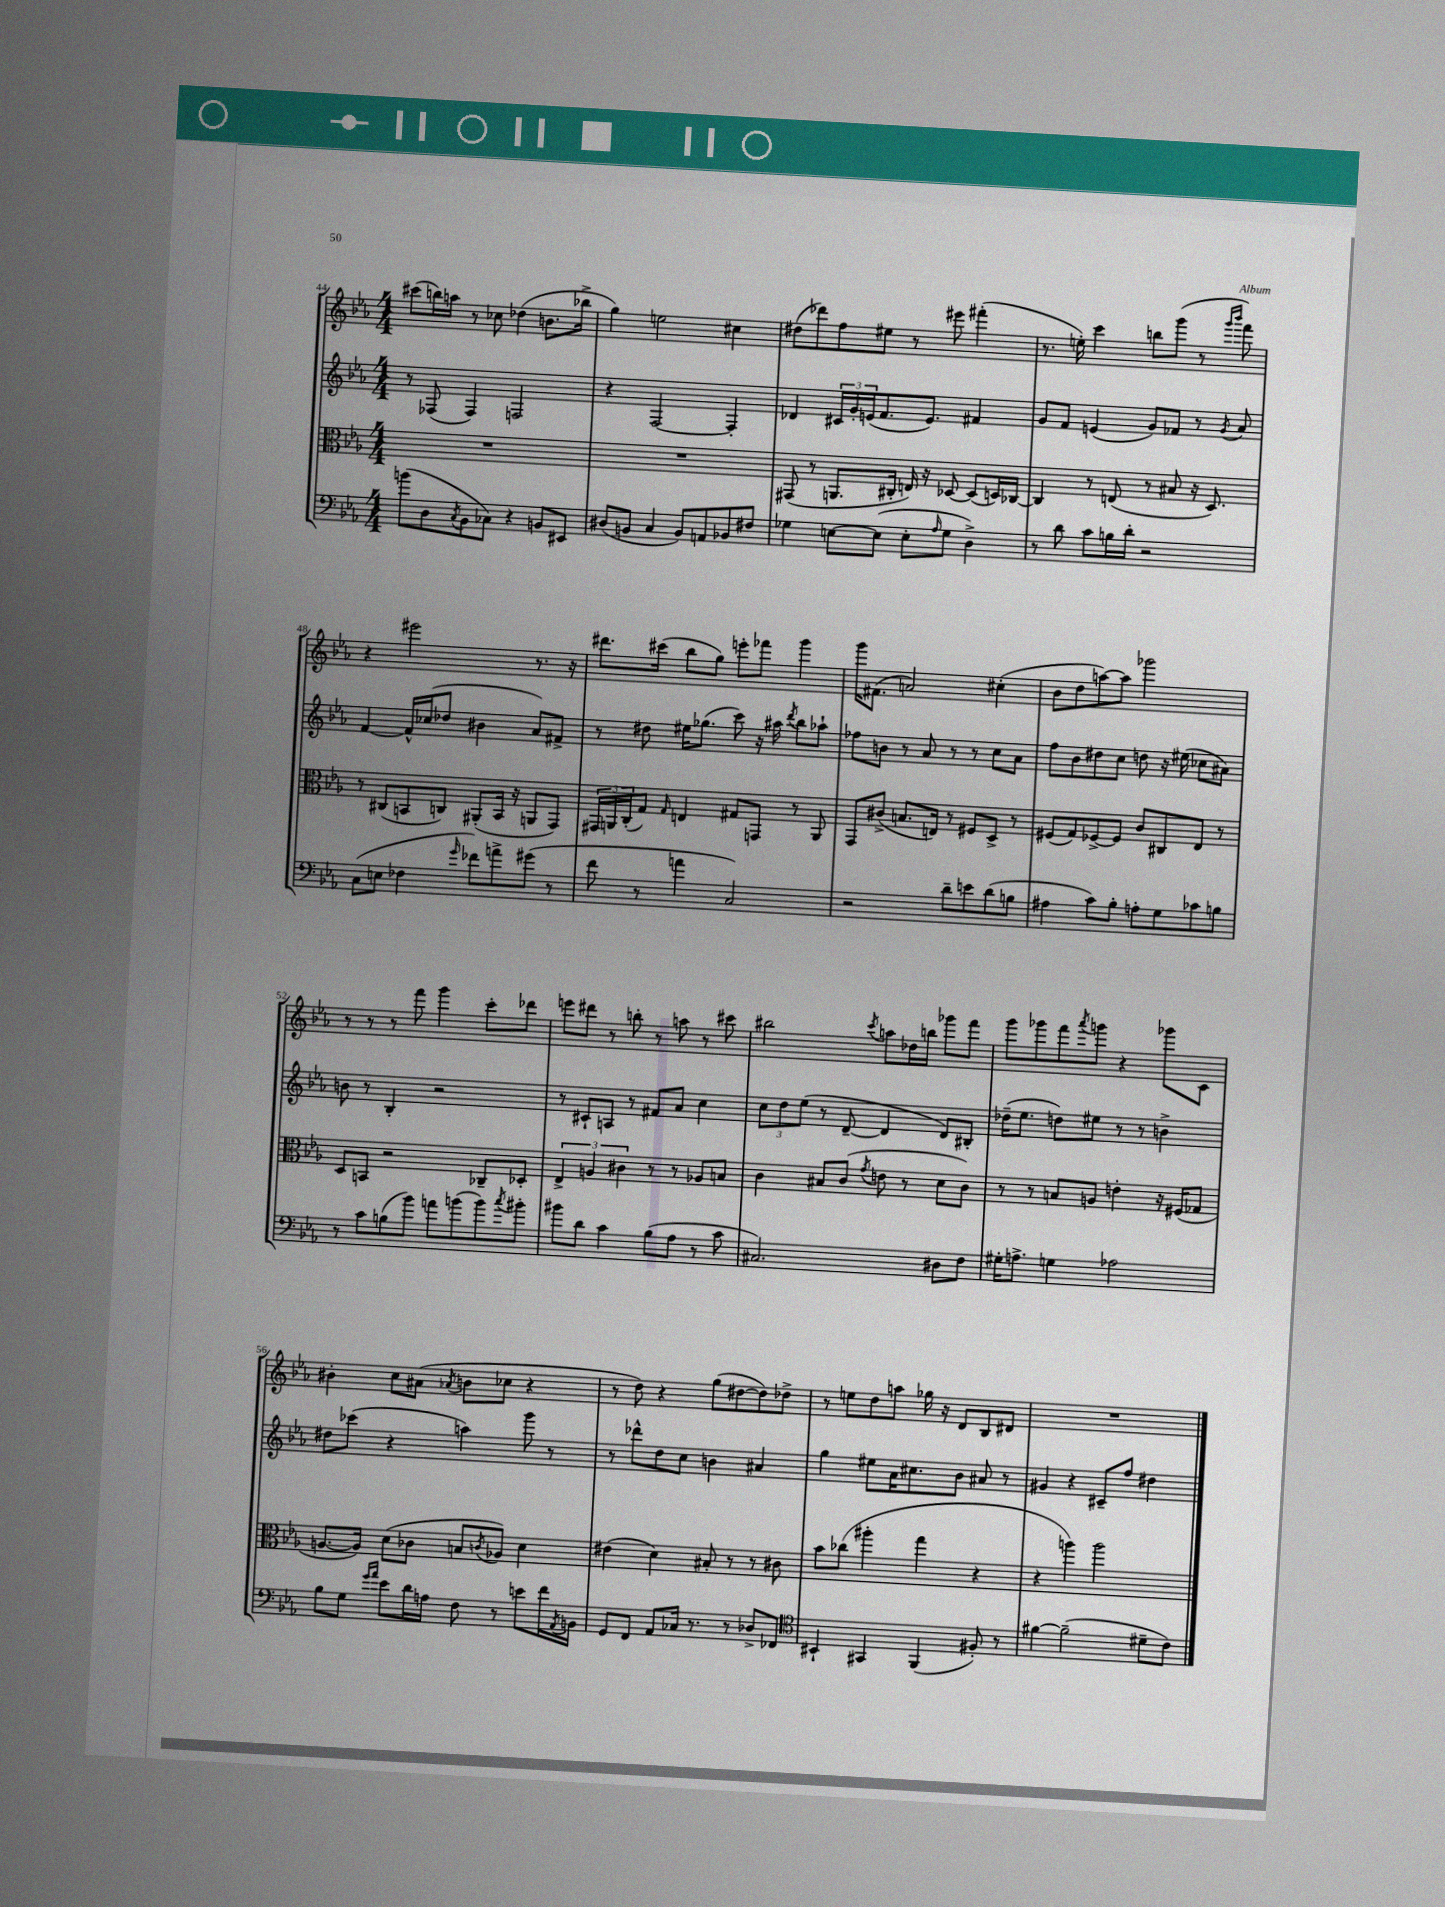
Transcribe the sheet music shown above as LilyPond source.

<<
\new StaffGroup <<
\new Staff = "s0" {
    \clef treble \key ees \major \numericTimeSignature \time 4/4
    cis'''8( b''16) a''16 r8 ces''8 des''4( b'8. bes''16-> |
    g''4) e''2 cis''4 |
    dis''8( des'''8) f''8 eis''8 r8 eis'''8 fis'''4-.( |
    r8. e''16-.) c'''4 b''8 g'''8( r8 \grace { g'''16 bes'''16 } f'''8) |
    r4 eis'''2 r8. r16 |
    dis'''8. cis'''16( bes''8 g''8) e'''8-. fes'''8 g'''4 |
    g'''16 fis'8.( a'2) cis''4-.( |
    bes'8 d''8 a''8~) a''8 ges'''2 |
    r8 r8 r8 f'''8 g'''4 c'''8-. des'''8 |
    e'''8 dis'''8 r8 b''8-. r8 a''8 r8 cis'''8 |
    bis''2 \acciaccatura { c'''8 } a''8 des''16 b''16 ges'''8 f'''8 |
    g'''8 ges'''8 f'''8 \acciaccatura { aes'''8 } g'''8 r4 ges'''8 c'8 |
    bis'4-. c''8 ais'8( \acciaccatura { aes'8 } b'8 ces''8 r4 |
    r8 d''8) r4 g''8( dis''8~ dis''8) des''8-> |
    r8 e''8 d''8 a''8 ges''16 r16 d'8 bes8 dis'8 |
    R1 \bar "|." |
}
\new Staff = "s1" {
    \clef treble \key ees \major \numericTimeSignature \time 4/4
    r8 fes8( fes4) f2 |
    r4 f2~ f4-. |
    des'4 \tuplet 3/2 { cis'16 g'16-. e'16( } f'8. e'8.) fis'4 |
    g'8 f'8 e'4( g'8) fes'8 r8 \acciaccatura { g'8 } aes'8 |
    f'4~ f'16-^ ces''16( des''8 bis'4 aes'8) fis'8-> |
    r8 dis''8 eis''16 ges''8.( c'''8) r16 ais''16 \acciaccatura { d'''8 } bes''8 aes''8-! |
    fes''8 b'8 r8 aes'8 r8 r8 c''8 aes'8 |
    f''8 bes'8 dis''8 c''8 d''8 r16 eis''16( ces''8 ais'8) |
    b'8 r8 bes4-. r2 |
    r8 cis'8-! a8 r8 fis'8 aes'8 c''4 |
    \tuplet 3/2 { c''8 d''8 ees''8( } r8 d'8~-- d'4 d'8) bis8-. |
    des''16--( ees''8. d''8) eis''8 r8 r8 b'4-> |
    dis''8 ces'''8( r4 a''4) g'''8 r8 |
    r8 des'''8-^ d''8 c''8 b'4 ais'4 |
    g''4 eis''8 aes'16 cis''8. bes'8 ais'8 r8 |
    gis'4 r4 cis'8-- f''8 dis''4 \bar "|." |
}
\new Staff = "s2" {
    \clef alto \key ees \major \numericTimeSignature \time 4/4
    R1 |
    R1 |
    gis,8( r8 a,8. cis16-. e16) r16 des8~ des8( d16) ces16~ |
    ces4 r8 e8( r8 bis8 r16 d8.) |
    r8 cis8( b,8 c8) ais,8-.( b,16 r16 a,8 g,8) |
    \tuplet 3/2 { gis,16 a,16 c16-.( } g8) \grace { g16 } e4 gis8 g,8 r8 a,8 |
    g,8 cis'8->( b8. e16) r8 fis8 d8-> r8 |
    fis8( g8) fes8~-> fes8 c'8 cis8 ees8 r8 |
    d8 b,8 r2 ces8-- des8-. |
    \tuplet 3/2 { ees4-> a4 cis'4 } r8 r8 aes8 b8 |
    c'4 bis8 c'8( \acciaccatura { g'8 } e'8 r8 d'8 c'8) |
    r8 r8 b8 a8 e'4-. r16 fis16( ges8 |
    a8.~ a16) d'8( ces'8 b8 \acciaccatura { c'8 } aes8) d'4 |
    eis'4( d'4) bis8-. r8 r8 cis'8 |
    bes'8 ces''8( ais''4-. g''4 r4 |
    r4 a''4) a''2 \bar "|." |
}
\new Staff = "s3" {
    \clef bass \key ees \major \numericTimeSignature \time 4/4
    b'8( d8 \acciaccatura { c8 } bes,8 ces8) r4 b,8 eis,8 |
    dis8( b,8 c4 b,8) a,8 bes,8 fis8 |
    ges4 e8~ e8( e8-. \grace { aes16 } ges8 d4->) |
    r8 d'8 c'8 b16 d'16-. r2 |
    c8( e8 fes4 \grace { g'16 } fes'8) a'8-> gis'8( r8 |
    f'8 r8 a'4 c2) |
    r2 d'8-- e'8 d'8( b8 |
    ais4 c'8) bes8-. a8-. g8 ces'8 b8 |
    r8 c'8 b8( bes'8) a'8 b'8( b'8) \acciaccatura { c''8 } bis'8-. |
    bis'8 d'8 c'4 bes8( aes8 r8 c'8 |
    cis2.) dis8 f8 |
    gis16-. a8.-> g4 aes2 |
    bes8 g8 \grace { g'16 aes'16 } ees'8 d'16 a16 f8 r8 e'8 f'16 \acciaccatura { aes,8 } b,16 |
    g,8 f,8 aes,8 ces16 r8. r8 des8-> fes,8 |
    \clef tenor bis,4-! gis,4 f,4( fis8-.) r8 |
    fis'4~ fis'2--( dis'8-- c'8) \bar "|." |
}
>>
>>
\layout { \context { \Score currentBarNumber = #44 } }
